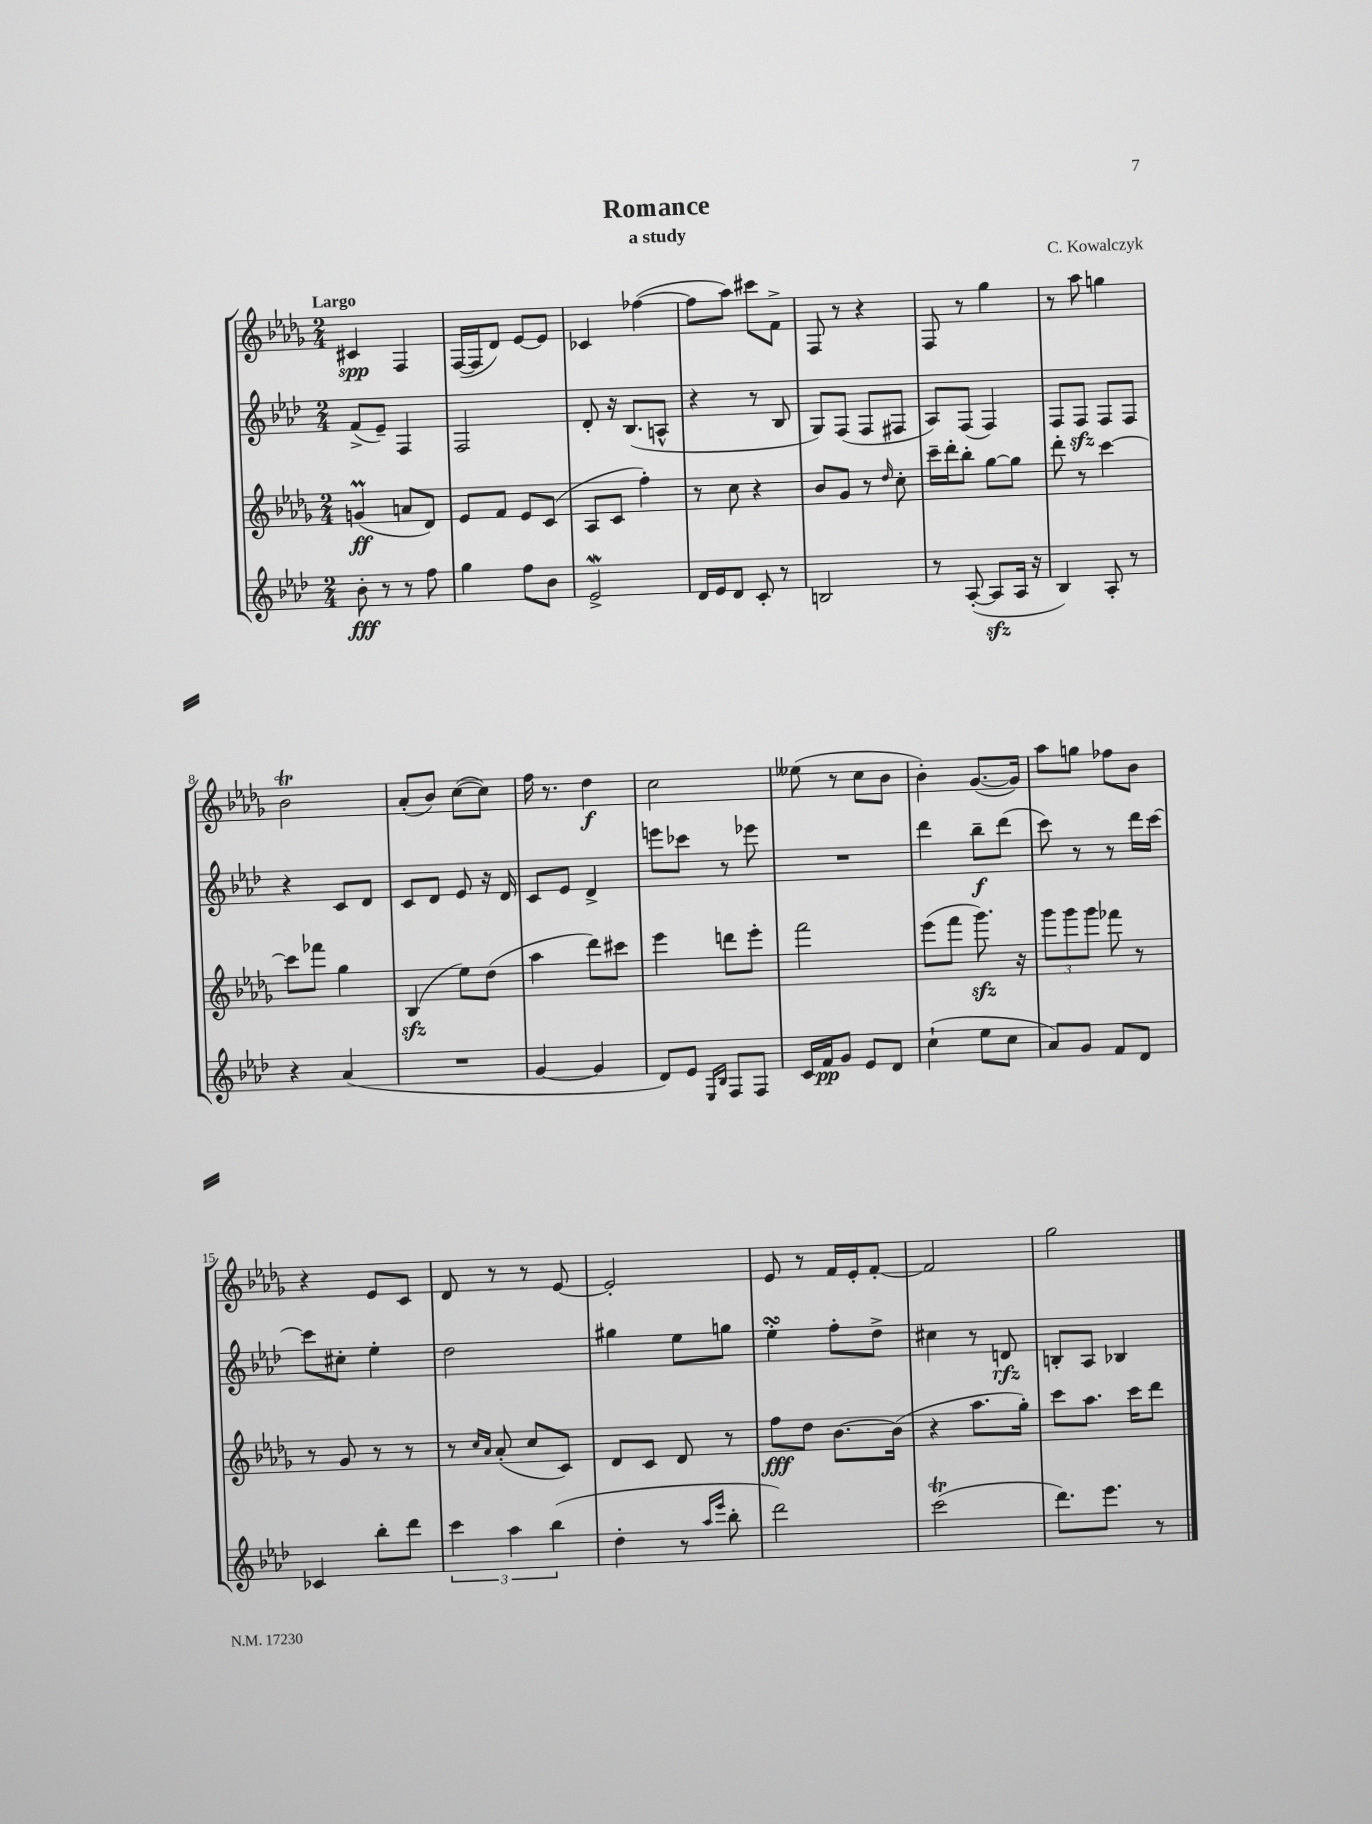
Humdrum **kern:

**kern	**kern	**kern	**kern
*staff4	*staff3	*staff2	*staff1
*clefG2	*clefG2	*clefG2	*clefG2
*k[b-e-a-d-]	*k[b-e-a-d-g-]	*k[b-e-a-d-]	*k[b-e-a-d-g-]
*M2/4	*M2/4	*M2/4	*M2/4
8b-'	(4g	(8f^	4c#
8r	.	8e-~)	.
8r	8a	4F	4F
8ff	8d-)	.	.
=	=	=	=
4gg	8e-	2F	([16F
.	.	.	16F]
.	8f	.	8d-)
8ff	8e-	.	[8e-
8b-	(8c	.	8e-]
=	=	=	=
2e-^	8A-	8d-'	4c-
.	8c	16r	.
.	.	(8.B-	.
.	4ff')	.	([4ff-
.	.	8A^^	.
=	=	=	=
16d-	8r	4r	8ff-]
16e-	.	.	.
8d-	8cc	.	8aa-)
8c'	4r	8r	8ccc#
8r	.	8B-	8f^
=	=	=	=
2B	8b-	8G)	8F
.	8g-	(8F	8r
.	8r	8F	4r
.	16qqdd-	.	.
.	8cc'	8F#	.
=	=	=	=
8r	16ccc~	8A-)	8F
.	16ddd-'	.	.
([8A-'	8bb-'	(8F	8r
8A-]	[8gg-	4F)	4gg-
16A-	8gg-]	.	.
16r	.	.	.
=	=	=	=
4B-)	8ddd-'	8F	8r
.	8r	8F	8aa-
8A-'	[4ccc	8F	4gg
8r	.	8F	.
=	=	=	=
4r	8ccc]	4r	2b-
.	8fff-	.	.
(4a-	4gg-	8c	.
.	.	8d-	.
=	=	=	=
2r	(4B-	8c	(8a-'
.	.	8d-	8b-)
.	8ee-)	8e-	([8cc
.	(8dd-	16r	8cc])
.	.	16d-	.
=	=	=	=
[4g	4aa-	8c	16ff
.	.	.	8.r
.	.	8e-	.
4g]	8ddd-)	4d-^	4dd-
.	8ccc#	.	.
=	=	=	=
8d-)	4eee-	8eee	2cc
8e-	.	8ccc-	.
16qqE-	.	.	.
16qqB-	.	.	.
8F	8ddd	8r	.
8F	8eee-'	8eee-	.
=	=	=	=
16c	2fff	2r	(8ee--
16f	.	.	.
8g	.	.	8r
8e-	.	.	8cc
8d-	.	.	8b-
=	=	=	=
(4cc`	(8eee-	4ddd-	4b-')
.	8fff	.	.
8ee-	8.ggg-)	8bb-~	([8.g-
8cc	.	(8ddd-	.
.	16r	.	16g-])
=	=	=	=
8a-)	12ggg-	8ccc)	8aa-
.	12ggg-	.	.
8g	.	8r	8gg
.	12ggg-	.	.
8f	8fff-	8r	8ff-
8d-	8r	16ddd-	8b-
.	.	[16ccc	.
=	=	=	=
4c-	8r	8ccc]	4r
.	8g-	8cc#'	.
8bb-'	8r	4ee-'	8e-
8ddd-	8r	.	8c
=	=	=	=
6ccc	8r	2dd-	8d-
.	16qqcc	.	.
.	16qqa-	.	.
.	(8a-'	.	8r
6aa-	.	.	.
.	8cc	.	8r
(6bb-	.	.	.
.	8c)	.	[8e-
=	=	=	=
4dd-'	8d-	4gg#	2e-']
.	8c	.	.
8r	8d-	8ee-	.
16qqaa-	.	.	.
16qqeee-	.	.	.
8bb-'	8r	8gg	.
=	=	=	=
2ddd-)	8ff	4ee-'	8e-
.	8dd-	.	8r
.	[8.b-	8ff'	16f
.	.	.	16e-'
.	.	8dd-^	[8f'
.	(16b-]	.	.
=	=	=	=
(2ccc	4r	4cc#	2f]
.	8.aa-	8r	.
.	.	8d	.
.	16gg-')	.	.
=	=	=	=
8.ddd-)	8ccc	8B'	2gg-
.	8.aa-	8A-	.
8.eee-	.	.	.
.	.	4B-	.
.	16ccc	.	.
8r	8ddd-	.	.
==	==	==	==
*-	*-	*-	*-
